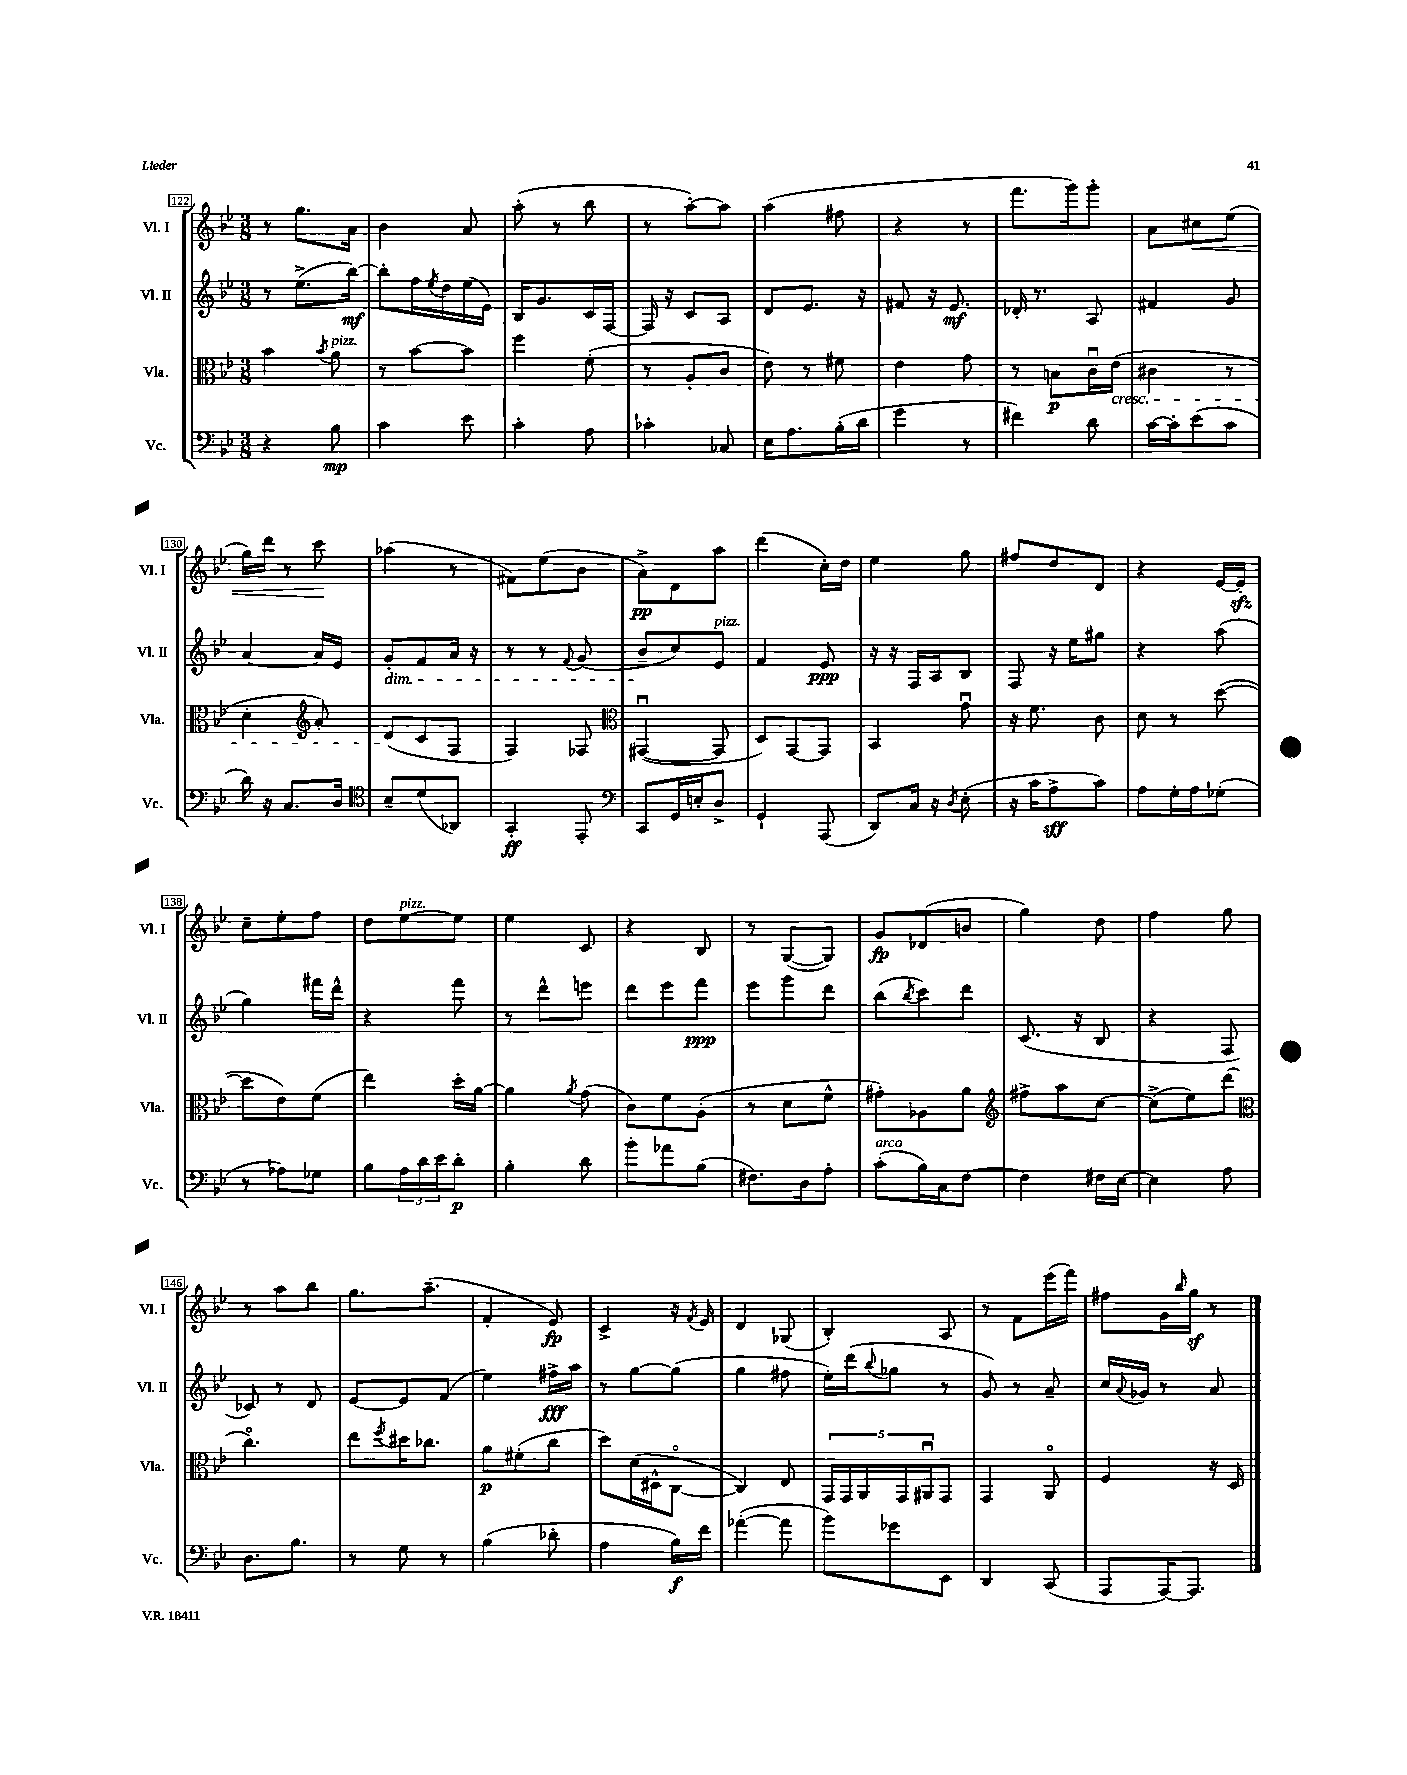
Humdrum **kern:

**kern	**dynam	**kern	**dynam	**kern	**dynam	**kern	**dynam
*part4	*part4	*part3	*part3	*part2	*part2	*part1	*part1
*staff4	*staff4	*staff3	*staff3	*staff2	*staff2	*staff1	*staff1
*I"Vc.	*	*I"Vla.	*	*I"Vl. II	*	*I"Vl. I	*
*I'Vc.	*	*I'Vla.	*	*I'Vl. II	*	*I'Vl. I	*
*clefF4	*	*clefC3	*	*clefG2	*	*clefG2	*
*k[b-e-]	*	*k[b-e-]	*	*k[b-e-]	*	*k[b-e-]	*
*M3/8	*	*M3/8	*	*M3/8	*	*M3/8	*
=122	=122	=122	=122	=122	=122	=122	=122
4r	.	4b-\	.	8r	.	8r	.
.	.	.	.	(8.ee-^\L	.	8.gg\L	.
.	.	8qb-/	.	.	.	.	.
!	!	!LO:TX:a:i:t=pizz.	!	!	!	!	!
8B-\	mp	8a\	.	.	.	.	.
.	.	.	.	[16bb-\Jk)	mf	16a\Jk	.
=123	=123	=123	=123	=123	=123	=123	=123
4c\	.	8r	.	8bb-'\L]	.	4b-\	.
.	.	[8b-\L	.	16ff\L	.	.	.
.	.	.	.	8qee-/	.	.	.
.	.	.	.	16dd\	.	.	.
8e-\	.	8b-\J]	.	(16ee-\	.	8a/	.
.	.	.	.	16e-\JJ)	.	.	.
=124	=124	=124	=124	=124	=124	=124	=124
4c'\	.	4ff\	.	16B-/KL	.	(8aa'\	.
.	.	.	.	8.g/	.	.	.
.	.	.	.	.	.	8r	.
8A\	.	(8f'\	.	16c/L	.	8bb-\	.
.	.	.	.	[16F/JJ	.	.	.
=125	=125	=125	=125	=125	=125	=125	=125
4c-X'\	.	8r	.	16F/]	.	8r	.
.	.	.	.	16r	.	.	.
.	.	8A'/L	.	8c/L	.	[8aa'\L)	.
8C-X/	.	8c/J	.	8A/J	.	8aa\J]	.
=126	=126	=126	=126	=126	=126	=126	=126
16E-\KL	.	8e-\)	.	8d/L	.	(4aa\	.
8.A\	.	.	.	.	.	.	.
.	.	8r	.	8.e-/J	.	.	.
(16B-'\L	.	8f#X\	.	.	.	8ff#X\	.
16d\JJ	.	.	.	16r	.	.	.
=127	=127	=127	=127	=127	=127	=127	=127
4g\	.	4e-\	.	8f#X/	.	4r	.
.	.	.	.	16r	.	.	.
.	.	.	.	8.e-/	mf	.	.
8r	.	8g\	.	.	.	8r	.
=128	=128	=128	=128	=128	=128	=128	=128
4f#X\)	.	8r	.	16d-X'/	.	8.fff\L	.
.	.	.	.	8.r	.	.	.
.	.	8Bn\L	p	.	.	.	.
.	.	.	.	.	.	16ggg\k)	.
8d\	.	16cu\L	.	8A/	.	8ggg'\J	.
!	!	!LO:TX:b:i:t=cresc.	!	!	!	!	!
.	.	(16e-\JJ	.	.	.	.	.
=129	=129	=129	=129	=129	=129	=129	=129
[16c\LL	.	4c#X\	.	4f#X/	.	8a\L	.
16c'\J]	.	.	.	.	.	.	.
!	!	!	!	!	!	!	!LO:HP:b
(8e-\	.	.	.	.	.	8cc#X\	<
8c\J	.	8r	.	8g/	.	(8ee-\J	.
!!LO:LB:g=z
=130	=130	=130	=130	=130	=130	=130	=130
16d\)	.	4d'\	.	[4a/	.	16gg\LL)	.
16r	.	.	.	.	.	16ddd\JJ	.
8.C/L	.	.	.	.	.	8r	.
*	*	*clefG2	*	*	*	*	*
.	.	8a'/)	.	16a/LL]	.	8ccc\	.
16D/Jk	.	.	.	16e-/JJ	.	.	.
.	.	.	.	.	.	.	[
=131	=131	=131	=131	=131	=131	=131	=131
*clefC4	*	*	*	*	*	*	*
!	!	!	!	!LO:TX:b:i:t=dim.	!	!	!
8B-~/L	.	(8d/L	.	8g'/L	.	(4aa-X\	.
(8d/	.	8c/	.	8f/	.	.	.
8AA-X/J)	.	8F/J	.	16a/Jk	.	8r	.
.	.	.	.	16r	.	.	.
=132	=132	=132	=132	=132	=132	=132	=132
4GG'/	ff	4F/)	.	8r	.	8f#X\L)	.
.	.	.	.	8r	.	(8ee-\	.
.	.	.	.	8qqf/	.	.	.
8EE-'/	.	8F-X/	.	(8g/	.	8b-\J	.
=133	=133	=133	=133	=133	=133	=133	=133
*clefF4	*	*clefC3	*	*	*	*	*
8CC/L	.	([4GG#Xu/	.	8b-~/L	.	8a^\L)	pp
16GG/L	.	.	.	8cc/)	.	8d\	.
16En'/J	.	.	.	.	.	.	.
!	!	!	!	!LO:TX:a:i:t=pizz.	!	!	!
8D^/J	.	8GG#/]	.	8e-/J	.	8aa\J	.
=134	=134	=134	=134	=134	=134	=134	=134
4GG`/	.	8D/L)	.	4f/	.	(4ddd\	.
.	.	[8GG/	.	.	.	.	.
(8AAA/	.	8GG/J]	.	8e-/	ppp	16cc'\LL)	.
.	.	.	.	.	.	16dd\JJ	.
=135	=135	=135	=135	=135	=135	=135	=135
8DD/L)	.	4BB-/	.	16r	.	4ee-\	.
.	.	.	.	16r	.	.	.
16C/Jk	.	.	.	16F/LL	.	.	.
16r	.	.	.	16A/J	.	.	.
8qD/	.	.	.	.	.	.	.
(8E-'\	.	8gu\	.	8B-/J	.	8gg\	.
=136	=136	=136	=136	=136	=136	=136	=136
16r	.	16r	.	8F/	.	8ff#X/L	.
16c\KL	.	8.f\	.	.	.	.	.
8A^\	sff	.	.	16r	.	8dd/	.
.	.	.	.	16ee-\KL	.	.	.
8c\J)	.	8c\	.	8gg#X\J	.	8d/J	.
=137	=137	=137	=137	=137	=137	=137	=137
8A\L	.	8d\	.	4r	.	4r	.
16G'\L	.	8r	.	.	.	.	.
16A\J	.	.	.	.	.	.	.
(8G-X'\J	.	([8dd\	.	(8aa\	.	[16e-/LL	.
.	.	.	.	.	.	16e-zz'/JJ]	.
!!LO:LB:g=z
=138	=138	=138	=138	=138	=138	=138	=138
8r	.	8dd\L]	.	4gg\)	.	8cc~\L	.
8A-X\L)	.	8e-\)	.	.	.	8ee-'\	.
8G-X\J	.	(8f\J	.	16fff#X\LL	.	8ff\J	.
.	.	.	.	16ddd^^\JJ	.	.	.
=139	=139	=139	=139	=139	=139	=139	=139
8B-\L	.	4ee-\)	.	4r	.	8dd\L	.
!	!	!	!	!	!	!LO:TX:a:i:t=pizz.	!
24A\L	.	.	.	.	.	[8ee-\	.
24d\	.	.	.	.	.	.	.
24e-\J	.	.	.	.	.	.	.
8d'\J	p	16dd'\LL	.	8fff\	.	8ee-\J]	.
.	.	[16a\JJ	.	.	.	.	.
=140	=140	=140	=140	=140	=140	=140	=140
4B-'\	.	4a\]	.	8r	.	4ee-\	.
.	.	.	.	8ddd^^\L	.	.	.
.	.	8qa/	.	.	.	.	.
8d\	.	(8g\	.	8eeen\J	.	8c/	.
=141	=141	=141	=141	=141	=141	=141	=141
8b-'\L	.	8c\L)	.	8ddd\L	.	4r	.
8a-X\	.	8f\	.	8eee-\	.	.	.
(8B-\J	.	(8A'\J	.	8fff\J	ppp	8B-/	.
=142	=142	=142	=142	=142	=142	=142	=142
8.F#X\L)	.	8r	.	8eee-\L	.	8r	.
.	.	8d\L	.	8ggg\	.	([8G/L	.
16D\k	.	.	.	.	.	.	.
8A'\J	.	8f^^\J	.	8ddd\J	.	8G/J])	.
=143	=143	=143	=143	=143	=143	=143	=143
!LO:TX:a:i:t=arco	!	!	!	!	!	!	!
(8c'\L	.	8g#X'\L)	.	(8bb-\L	.	8g/L	fp
.	.	.	.	8qbb-/	.	.	.
16B-\L)	.	8A-X\	.	8ccc\)	.	(8d-X/	.
16C\J	.	.	.	.	.	.	.
[8F\J	.	8a\J	.	8ddd\J	.	8bn/J	.
=144	=144	=144	=144	=144	=144	=144	=144
*	*	*clefG2	*	*	*	*	*
4F\]	.	8ff#X^\L	.	(8.c/	.	4gg\)	.
.	.	8aa\	.	.	.	.	.
.	.	.	.	16r	.	.	.
16F#X\LL	.	[8cc\J	.	8B-/	.	8dd\	.
[16E-\JJ	.	.	.	.	.	.	.
=145	=145	=145	=145	=145	=145	=145	=145
4E-\]	.	(8cc^\L]	.	4r	.	4ff\	.
.	.	8ee-\)	.	.	.	.	.
8A\	.	(8ddd\J	.	8F/	.	8gg\	.
!!LO:LB:g=z
=146	=146	=146	=146	=146	=146	=146	=146
*	*	*clefC3	*	*	*	*	*
8.D\L	.	4.cc\)	.	8c-X/)	.	8r	.
.	.	.	.	8r	.	8aa\L	.
8.B-\J	.	.	.	.	.	.	.
.	.	.	.	8d/	.	8bb-\J	.
=147	=147	=147	=147	=147	=147	=147	=147
8r	.	8ee-\L	.	[8e-/L	.	8.gg\L	.
.	.	8qff/	.	.	.	.	.
8G\	.	16dd#X\K	.	8e-/]	.	.	.
.	.	8.cc-X\J	.	.	.	(8.aa~\J	.
8r	.	.	.	(8f/J	.	.	.
=148	=148	=148	=148	=148	=148	=148	=148
(4B-\	.	8a\L	p	4ee-\)	.	4f'/	.
.	.	(8f#X'\	.	.	.	.	.
8d-X'\	.	8cc\J	.	16ff#X^\LL	fff	8e-/)	fp
.	.	.	.	16aa\JJ	.	.	.
=149	=149	=149	=149	=149	=149	=149	=149
4A\	.	8dd\L)	.	8r	.	4c^/	.
.	.	(16d\L	.	[8gg\L	.	.	.
.	.	16D#X^^\J	.	.	.	.	.
16B-\LL)	f	[8C\J	.	(8gg\J]	.	16r	.
.	.	.	.	.	.	8qf/	.
16f\JJ	.	.	.	.	.	16e-/	.
=150	=150	=150	=150	=150	=150	=150	=150
([4a-X'\	.	4C/])	.	4gg\	.	4d/	.
8a-\]	.	8E-/	.	8ff#X\	.	(8G-X/	.
=151	=151	=151	=151	=151	=151	=151	=151
8b-\L)	.	20GG/LL	.	16ee-'\LL)	.	4B-'/)	.
.	.	20GG/	.	.	.	.	.
.	.	.	.	(16ddd\J	.	.	.
.	.	20AA/	.	.	.	.	.
.	.	.	.	8qqbb-/	.	.	.
8g-X\	.	.	.	8gg-X\J	.	.	.
.	.	20GG/	.	.	.	.	.
.	.	20AA#Xu/J	.	.	.	.	.
8EE-\J	.	8GG/J	.	8r	.	8A/	.
=152	=152	=152	=152	=152	=152	=152	=152
4DD/	.	4GG/	.	8g/)	.	8r	.
.	.	.	.	8r	.	8f\L	.
(8CC/	.	8AA/	.	8a~/	.	(16eee-\L	.
.	.	.	.	.	.	16fff\JJ)	.
=153	=153	=153	=153	=153	=153	=153	=153
8AAA/L	.	4F/	.	16cc/LL	.	8ff#X\L	.
.	.	.	.	8qqa/	.	.	.
.	.	.	.	16g-X/JJ	.	.	.
[16AAA/K)	.	.	.	8r	.	16g\L	.
.	.	.	.	.	.	16qqbb-/	.
8.AAA/J]	.	.	.	.	.	16ggz\JJ	.
.	.	16r	.	8a/	.	8r	.
.	.	16D/	.	.	.	.	.
==	==	==	==	==	==	==	==
*-	*-	*-	*-	*-	*-	*-	*-
